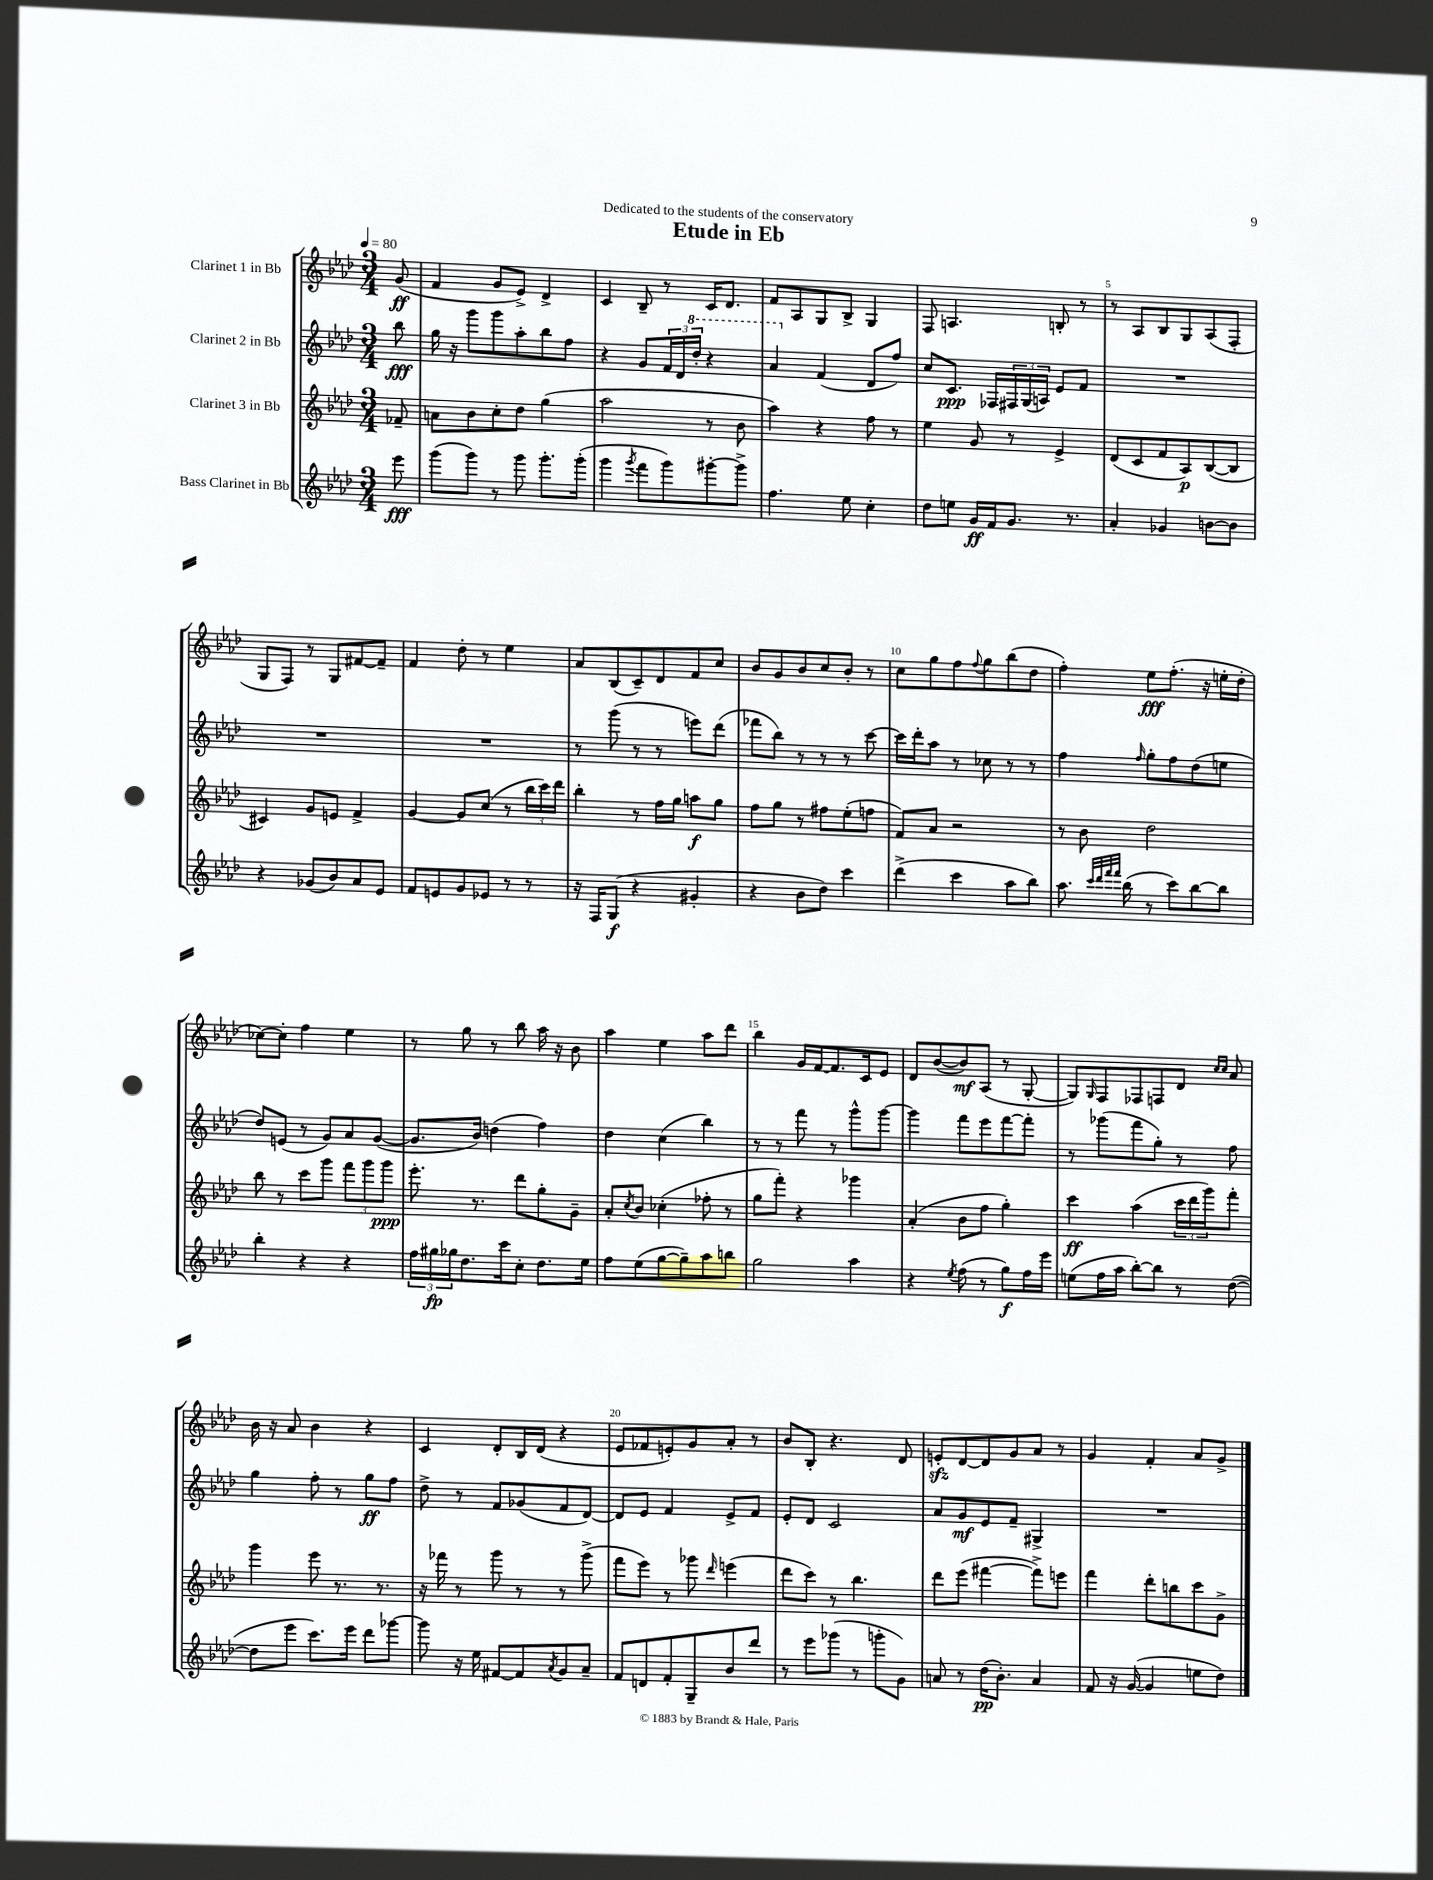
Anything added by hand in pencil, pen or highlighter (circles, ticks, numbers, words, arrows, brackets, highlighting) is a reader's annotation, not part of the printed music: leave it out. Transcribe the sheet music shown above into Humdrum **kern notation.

**kern	**kern	**kern	**kern
*staff4	*staff3	*staff2	*staff1
*clefG2	*clefG2	*clefG2	*clefG2
*k[b-e-a-d-]	*k[b-e-a-d-]	*k[b-e-a-d-]	*k[b-e-a-d-]
*M3/4	*M3/4	*M3/4	*M3/4
*MM80	*MM80	*MM80	*MM80
8eee-	8f-~	8bb-	(8g
=	=	=	=
(8ggg	8a	16gg	4f
.	.	16r	.
8ggg)	8b-	8ggg	.
8r	8cc'	8ggg	8g
8ggg	8dd-	8aa-'	8e-^)
8.ggg'	(4gg	8bb-	4d-^
.	.	8ff	.
(16ggg'	.	.	.
=	=	=	=
4ggg	2aa-	4r	4c
8qggg	.	.	.
8fff	.	8g	8B-~
8ggg)	.	24f	8r
.	.	24d-	.
.	.	24ddd-'	.
[8ggg#'	8r	4r	16c
.	.	.	8.d-
8ggg#^]	8b-	.	.
=	=	=	=
4.ff	4aa-)	4aa-	8f
.	.	.	8A-
.	4r	(4f	8G
8ee-	.	.	8B-^
4cc'	8ff	8d-	4G
.	8r	8ff)	.
=	=	=	=
8dd-	4ee-	8cc	8F
8ee	.	8.c	4.A
16g	8g	.	.
16f	.	16F-	.
8.g	8r	24F#	.
.	.	(24G	.
.	.	24A)	.
.	4e-^	8e-	8B'
8.r	.	.	.
.	.	8f	8r
=	=	=	=
4a-'	(8d-	2.r	8r
.	8c	.	8A-
4g-	8f	.	8B-
.	8A-)	.	8G
[8b	([8B-	.	(8A-
8b]	8B-]	.	8F'
=	=	=	=
4r	4c#)	2.r	8G
.	.	.	8F)
(8g-	8g	.	8r
8b-)	8e	.	8G
8a-	4f^	.	[8f#
8e-	.	.	8f#~]
=	=	=	=
8f	[4g	2.r	4f
8e	.	.	.
8g	8g]	.	8dd-'
8e-	(8cc	.	8r
8r	8r	.	4ee-
8r	24bb-	.	.
.	24ccc)	.	.
.	24ddd-	.	.
=	=	=	=
16r	4bb-'	8r	8a-
16F	.	.	.
(8G	.	(8ggg	(8B-
4r	8r	8r	8c~)
.	16ff	8r	8d-
.	16gg	.	.
4g#'	8aa	8eee)	8f
.	8gg	(8ddd-	8cc
=	=	=	=
4r	8ff	8fff-	8b-
.	8gg	8bb-)	8g
8b-	8r	8r	8b-
8dd-)	8ff#	8r	8cc
4ccc	(8ee-'	8r	8b-'
.	8ff	[8ccc	8r
=	=	=	=
(4ddd-^	8f)	16ccc]	8cc
.	.	16ddd-'	.
.	8a-	8aa-	8gg
4ccc	2r	8r	8ff
.	.	.	8qqff
.	.	8cc-	8gg
8aa-	.	8r	(8bb-
8bb-)	.	8r	8dd-
=	=	=	=
8.aa-	8r	4ff	4ff')
.	8b-	.	.
32qqccc	.	.	.
32qqddd-	.	.	.
32qqfff	.	.	.
32qqfff	.	.	.
(16bb-	.	.	.
.	.	16qqff	.
8r	2dd-	8gg'	8ee-
8ccc)	.	8ff	(8.ff'
[8bb-	.	(8dd-	.
.	.	.	16r
8bb-]	.	8ee	16ee'
.	.	.	16dd-'
=	=	=	=
4bb-'	8bb-	8dd-)	[8cc-)
.	8r	(8e	8cc-']
4r	8ccc	8r	4ff
.	8ggg	8g)	.
4r	12fff	8a-	4ee-
.	12ggg	.	.
.	.	([8g	.
.	12ggg	.	.
=	=	=	=
24ff	8.eee-'	8.g]	8r
24gg#	.	.	.
24gg-	.	.	.
8.dd-	.	.	8gg
.	8.r	16b-)	.
.	.	(4dd	8r
16ccc	.	.	.
8cc'	8ddd-	.	8bb-
8.dd-	8gg'	4ff)	16aa-
.	.	.	16r
.	8g~	.	8b-
16ee-	.	.	.
=	=	=	=
8ff	8a-'	4dd-	4aa-
.	8qcc	.	.
(8ee-	8b-	.	.
[8gg	(4cc-'	(4cc	4ee-
8gg~])	.	.	.
8aa-	8ff-'	4bb-)	8aa-
8bb	8r	.	8ddd-
=	=	=	=
2gg	8gg	8r	4bb-
.	8fff')	8r	.
.	4r	8fff	16g
.	.	.	[16f
.	.	8r	8.f]
4aa-	4ggg-	8ggg^^	.
.	.	.	16c
.	.	[8ggg	8e-
=	=	=	=
4r	(4a-'	4ggg]	8d-
.	.	.	([8b-
8qee-	.	.	.
(8ff	8b-	8fff	8b-])
8r	8ff	8eee-	(8A-
8gg)	4gg')	[8fff	8r
16ff	.	8fff']	[8G'
16eee-	.	.	.
=	=	=	=
(8ee	4ccc	8r	8G])
.	.	.	16qqG
16ff	.	(8ggg-	8F
16aa-	.	.	.
[8bb-')	(4aa-	8fff	8F-
8bb-]	.	8gg')	8F
8r	24ccc	8r	8d-
.	24ddd-	.	.
.	24ggg)	.	.
.	.	.	16qqcc
.	.	.	16qqcc
([8dd-	8fff'	8ff	8a-
=	=	=	=
8dd-]	4ggg	4gg	16b-
.	.	.	16r
8eee-	.	.	8a-
8.ccc)	8eee-	8ff'	4b-
.	8.r	8r	.
16eee-	.	.	.
8ddd-	.	8gg	4r
.	8.r	.	.
[8ggg-	.	8ff	.
=	=	=	=
8ggg-]	16r	8dd-^	4c
.	16fff-	.	.
16r	8r	8r	.
16ee-	.	.	.
[8f#	8ggg	8f	8d-'
8f#]	8r	(8g-	16B-
.	.	.	(16d-
8qa-	.	.	.
8g	8r	8f	4r
8a-~	(8ggg^	[8d-)	.
=	=	=	=
8f	8fff	8d-]	8e-
8d	8eee-)	8e-	8f-
8f'	8r	4f	8e')
8G~	8ggg-	.	8g
.	16qqddd-	.	.
8b-	(4eee	8e-^	8a-'
8ddd-	.	8f	8r
=	=	=	=
8r	8ddd-	8e-'	8b-
8eee-	8ccc)	8d-	8B-'
(8ggg-	8r	2c	4.r
8r	4.bb-	.	.
8ggg'	.	.	.
8g)	.	.	8d-
=	=	=	=
8a	8ddd-	8a-	8e'
8r	(8eee-	8g	[8d-
(16dd-	[4fff#	8e-	8d-]
8.b-')	.	.	.
.	.	8f~	8g
4a	8fff#^])	4G#^	8a-
.	8eee	.	8r
=	=	=	=
8f	4fff	2.r	4g
16r	.	.	.
([16g	.	.	.
4g]	8ddd-'	.	4f'
.	8bb	.	.
8ee	8ccc	.	8a-
8dd-)	8g^	.	8g^
==	==	==	==
*-	*-	*-	*-
